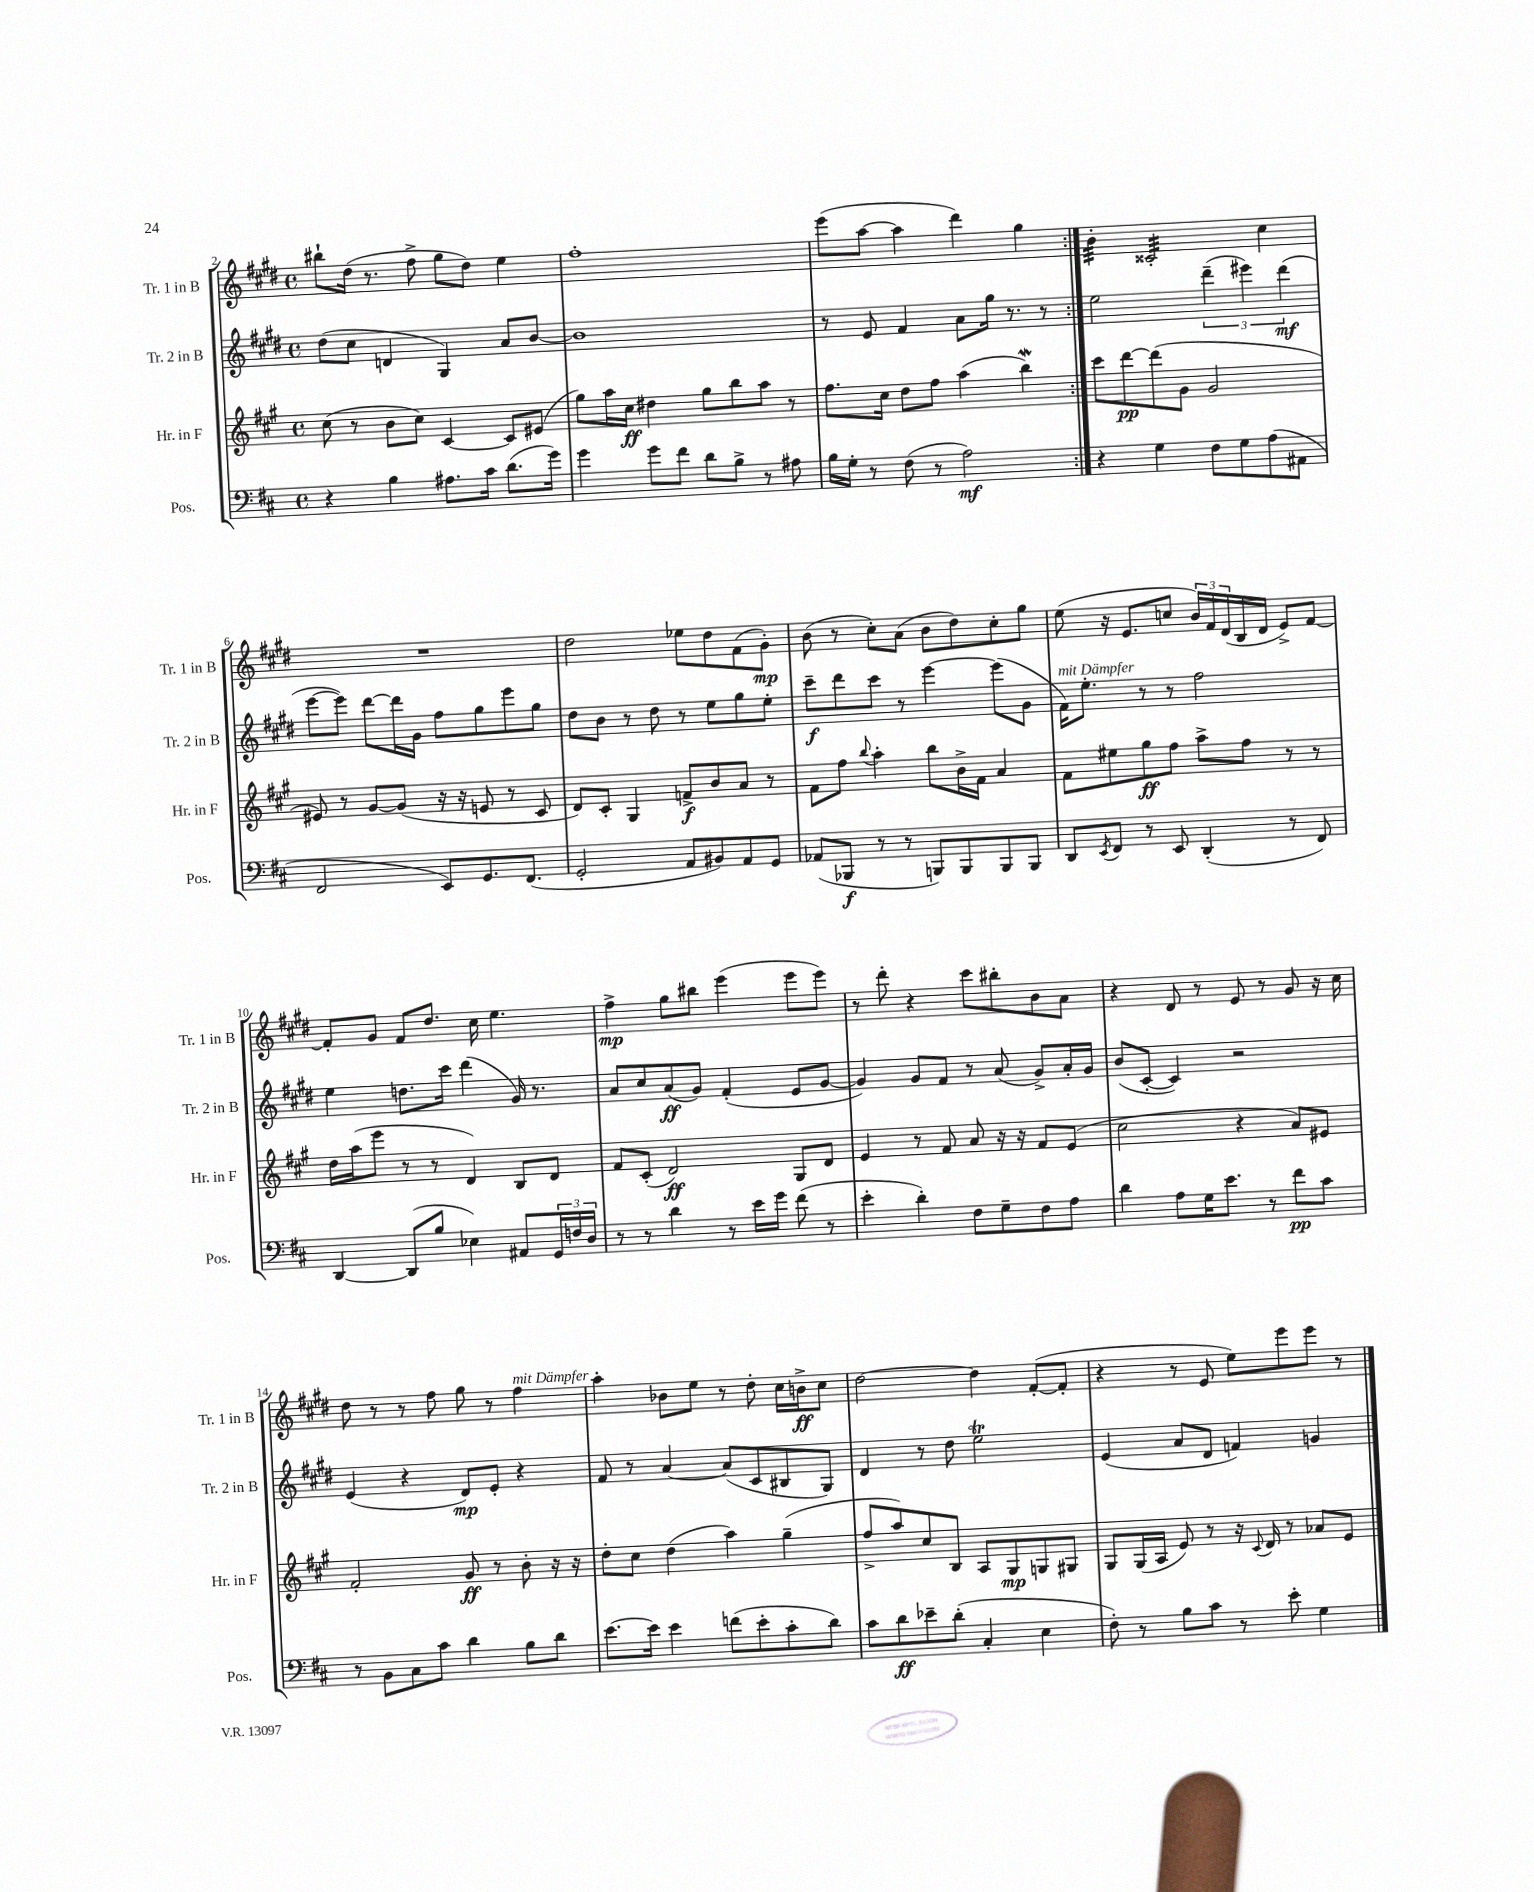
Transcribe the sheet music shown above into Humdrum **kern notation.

**kern	**kern	**kern	**kern
*staff4	*staff3	*staff2	*staff1
*clefF4	*clefG2	*clefG2	*clefG2
*k[f#c#]	*k[f#c#g#]	*k[f#c#g#d#]	*k[f#c#g#d#]
*M4/4	*M4/4	*M4/4	*M4/4
*met(c)	*met(c)	*met(c)	*met(c)
4r	(8cc#	(8dd#	8bb#`
.	8r	8cc#	(16dd#
.	.	.	8.r
4B	8b	4d	.
.	8cc#)	.	8ff#^
8.A#	[4c#	4G#)	8gg#
.	.	.	8dd#)
16c#	.	.	.
(8.d	8c#]	8a	4ee
.	(8e#	[8b	.
16g)	.	.	.
=	=	=	=
4g	8gg#)	1b]	1ff#'
.	16aa	.	.
.	16cc#	.	.
8g	4dd#	.	.
8f#	.	.	.
8d	8gg#	.	.
8B^	8bb	.	.
8r	8aa	.	.
8A#	8r	.	.
=	=	=	=
16B	8.ff#	8r	(8eee
16G'	.	.	.
8r	.	8e	[8aa
.	16cc#	.	.
(8F#	8dd	4f#	4aa]
8r	8ff#	.	.
2A)	(4aa	8a	4ddd#)
.	.	16gg#	.
.	.	8.r	.
.	4bb)	.	4gg#
.	.	8r	.
=:|!	=:|!	=:|!	=:|!
4r	8ccc#	2ee	4b'
.	[8ddd	.	.
4G	(8ddd]	.	2c##'
.	8g#	.	.
8F#	2g#	(6ddd#~	.
8G	.	.	.
.	.	6eee#)	.
(8A	.	.	4cc#
.	.	(6ddd#	.
8AA#	.	.	.
=	=	=	=
2FF#	8e#)	[8eee	1r
.	8r	8eee])	.
.	[8g#	[8ddd#	.
.	(8g#]	16ddd#]	.
.	.	16g#	.
8EE)	16r	8ff#	.
.	16r	.	.
8.GG	8e	8gg#	.
.	8r	8eee	.
(8.FF#	.	.	.
.	8c#	8gg#	.
=	=	=	=
2GG'	8d)	8dd#	2dd#
.	8c#'	8b	.
.	4G#	8r	.
.	.	8dd#	.
8AA	8f^	8r	8ee-
8BB#)	8b	8ee	8dd#
8AA	8a	8gg#	(8f#
8GG	8r	8ee'	8g#')
=	=	=	=
(8AA-	8f#	8ccc#~	(8b
8BBB-	8ff#	8ddd#	8r
.	8qqbb	.	.
8r	4aa'	8ccc#	8cc#')
8r	.	8r	(8a
8BBB)	8bb	[4eee	8b
8BBB	16b^	.	8dd#)
.	16f#	.	.
8BBB	4a	(8eee]	8cc#'
8BBB	.	8g#	8gg#
=	=	=	=
8DD	8f#	16f#)	(8ee
.	.	8.ee'	.
8qEE	.	.	.
8FF#	8ee#	.	16r
.	.	.	8.e
8r	8gg#	8r	.
8EE	8ff#	8r	8cc
(4DD'	8aa^	2ff#	24b)
.	.	.	24f#
.	.	.	(24d#
.	8ff#	.	16B
.	.	.	16d#
8r	8r	.	8e^)
8FF#)	8r	.	[8f#
=	=	=	=
[4DD	16dd	4ee	8f#']
.	(16aa	.	.
.	8eee	.	8g#
(8DD]	8r	8.dd	8f#
8B	8r	.	8.dd#
.	.	16ccc#	.
4E-)	4d)	(4ddd#	.
.	.	.	16cc#
.	.	.	4.ee
8AA#	8B	16g#)	.
.	.	8.r	.
24GG	8d	.	.
24F	.	.	.
24D	.	.	.
=	=	=	=
8r	8f#	8a	4ff#^
8r	(8c#'	8cc#	.
4d	2d)	(8a	8gg#
.	.	8g#)	8bb#
8r	.	(4f#'	(4eee
16e	.	.	.
16g	.	.	.
(8f#	8G#	8e	8eee
8r	8d	[8g#	8eee)
=	=	=	=
4e'	4e	4g#])	8r
.	.	.	8ddd#'
4d')	8r	8g#	4r
.	8f#	8f#	.
8F#	8a	8r	8ccc#
8G~	16r	(8a	8bb#'
.	16r	.	.
8F#	8f#	8g#^)	8b
8A	(8e	16a'	8a
.	.	16g#	.
=	=	=	=
4d	2cc#	(8b	4r
.	.	[8c#'	.
8A	.	4c#])	8d#
16G	.	.	8r
8.e	.	.	.
.	4r	2r	8e
8r	.	.	8r
8f#	8a)	.	8g#
8c#	8e#	.	16r
.	.	.	16cc#
=	=	=	=
8r	2f#'	(4e	8dd#
8BB	.	.	8r
8C#	.	4r	8r
8c#	.	.	8ff#
4d	8g#	8d#)	8gg#
.	8r	8e'	8r
8B	8b'	4r	4ff#
8d	16r	.	.
.	16r	.	.
=	=	=	=
[8.e	8dd'	8f#	4aa'
.	8cc#	8r	.
16e]	.	.	.
4e	(4dd	[4a	8b-
.	.	.	8ee
(8f	4aa)	(8a]	8r
8e'	.	8c#	8dd#'
8c#'	(4gg#~	8B#	16cc#
.	.	.	16b^
8d)	.	8G#)	8cc#
=	=	=	=
8c#	8ff#^	4d#	[2dd#
8d	8aa)	.	.
8e-~	8cc#	8r	.
(8d'	8B	8dd#	.
4C#'	8A	2ee	4dd#]
.	8G#	.	.
4E	8G	.	([8f#'
.	8G#	.	8f#']
=	=	=	=
8F#')	8G#	(4e	4r
8r	(16G#	.	.
.	16A	.	.
8B	8e)	8a	8r
8c#	8r	8d#	8e
8r	16r	4f)	8ee)
.	8qqc#	.	.
.	16d	.	.
8e'	8r	.	8eee
4G	8a-	4g	8eee
.	8e	.	8r
==	==	==	==
*-	*-	*-	*-
